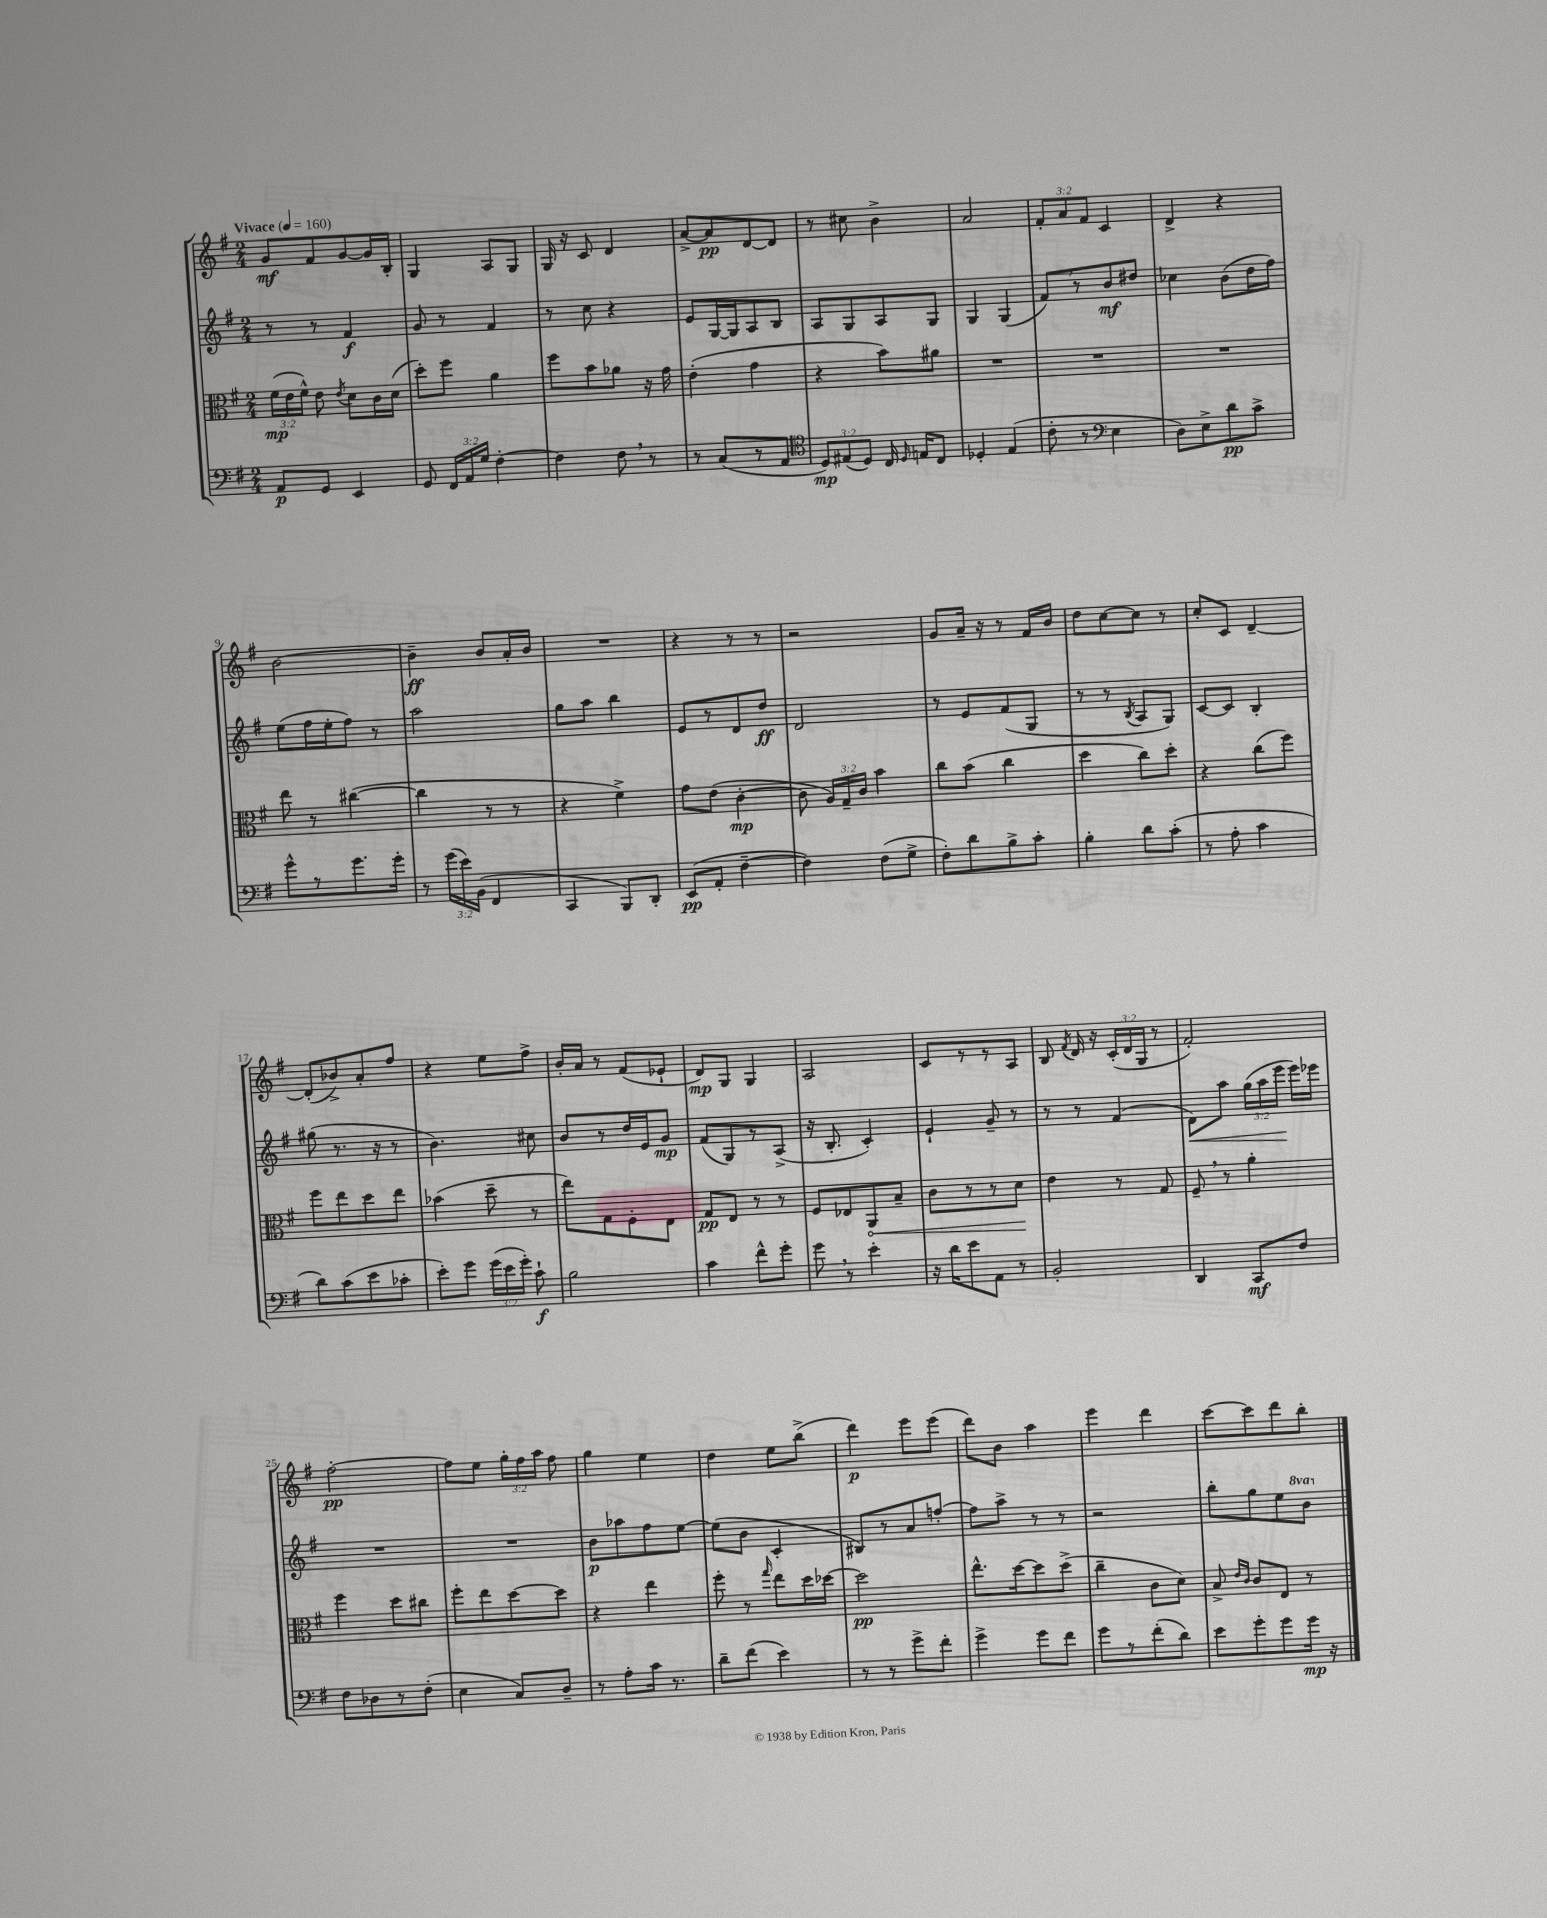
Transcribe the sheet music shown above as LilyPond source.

<<
\new StaffGroup <<
\new Staff = "s0" {
    \clef treble \key g \major \numericTimeSignature \time 2/4 \override Staff.TupletNumber.text = #tuplet-number::calc-fraction-text \tempo "Vivace" 4 = 160
    \autoBeamOff g'8[\mf fis'8 g'8~ g'16 b16]-. |
    g4 a8[ g8] |
    g16 r16 c'8 d'4 |
    a'8[~-> a'8\pp d'8~ d'8] |
    r8 cis''8 b'4-> |
    a'2 |
    \tuplet 3/2 { fis'8[-. a'8 fis'8] } c'4 |
    d'4-> r4 |
    b'2~ |
    b'4--\ff b'8[ a'16-. b'16] |
    R2 |
    r4 r8 r8 |
    r2 |
    g'8[ a'16]-- r16 r8 fis'16[ b'16] |
    d''8[ c''8~ c''8] r8 |
    c''8[-. c'8] d'4~-- |
    d'8[-.( bes'8->) a'8-. fis''8] |
    r4 e''8[ fis''8]-> |
    b'16[-. a'16] r8 fis'8[( ees'8]-! |
    d'8[\mp) g8] g4 |
    a2 |
    c'8[ r8 r8 a8] |
    b8 \acciaccatura { fis'8 } d'16 r16 \tuplet 3/2 { c'16[-.( d'16 g16] } r8 |
    fis'2-.) |
    fis''2~-.\pp |
    fis''8[ e''8] \tuplet 3/2 { g''16[-. fis''16 a''16] } fis''8 |
    g''4 e''4 |
    d''4 e''8[ b''8]->( |
    d'''4\p) e'''8[ e'''8]( |
    d'''8[) b'8] a''4 |
    e'''4 d'''4 |
    c'''8[~ c'''8 d'''8 b''8]-. \bar "|." |
}
\new Staff = "s1" {
    \clef treble \key g \major \numericTimeSignature \time 2/4 \override Staff.TupletNumber.text = #tuplet-number::calc-fraction-text \set Staff.ottavationMarkups = #ottavation-simple-ordinals
    \autoBeamOff r8 r8 fis'4\f |
    g'8 r8 fis'4 |
    r8 c''8 r4 |
    e'8[ g16~ g16 a8 b8] |
    a8[ g8 a8 g8] |
    g4 g4( |
    fis'8[) \breathe r8 b'8\mf dis''8] |
    ces''4 b'8[( d''16 fis''16]) |
    e''8[( fis''16 e''16-. fis''8]) r8 |
    a''2 |
    g''8[ a''8] b''4 |
    e'8[ r8 d'8 d''8]\ff |
    d'2 |
    r8 e'8[ fis'8( g8] |
    r8 r8 \acciaccatura { b8 } a8[ g8]) |
    c'8[~ c'8] b4-. |
    gis''8( r8. r16 r8 |
    b'4.) cis''8 |
    b'8[ r8 d''16 e'16 g'8]\mp |
    fis'8[( g8) r8 a8]->( |
    r16 b8.-. c'4-.) |
    e'4-! g'8-- r8 |
    r8 r8 fis'4( |
    d'8[\<) a''8] \tuplet 3/2 { g''16[( a''16 e'''16]\! } e'''16[) ees'''16] |
    R2 |
    R2 |
    b'8[\p aes''8 fis''8 e''8]~ |
    e''8[( b'8] c'4-. |
    bis8[) r8 a'8 f''8]~-. |
    f''8[ a''8]-> r8 r8 |
    r2 |
    b''8[-. g''8 e''8 \ottava #1 b''8] \ottava #0 \bar "|." |
}
\new Staff = "s2" {
    \clef alto \key g \major \numericTimeSignature \time 2/4 \override Staff.TupletNumber.text = #tuplet-number::calc-fraction-text
    \autoBeamOff \tuplet 3/2 { fis'16[\mp( e'16 fis'16]-^) } e'8 \acciaccatura { e'8 } d'8[ c'16 d'16]( |
    d''8[-.) fis''8] a'4 |
    fis''8[ b'8 aes'8] r16 g'16 |
    e'4-.( g'4 |
    r4 b'8[) ais'8] |
    R2 |
    R2 |
    R2 |
    e''8 r8 cis''4~( |
    cis''4 r8 r8 |
    r4 fis'4->) |
    g'8[ e'8]( c'4~-.\mp |
    c'8 \tuplet 3/2 { a16[) g16-- c'16] } b'4 |
    c''8[ b'8]( c''4 |
    d''4 c''8[) d''8]-. |
    r4 c''8[( fis''8]) |
    fis''8[ e''8 d''8 e''8] |
    bes'4( d''8-- r8 |
    e''8[) g8 fis8-. e8] |
    g8[\pp e8] r8 r8 |
    fis8[ ees8 \once \override Hairpin.circled-tip = ##t a,8\< b8]-- |
    c'8[ r8 r8 d'8]\! |
    e'4 r8 g8 |
    fis8-- \breathe r8 a'4-. |
    fis''4 d''8[ cis''8] |
    fis''8[-. e''8 d''8~ d''8] |
    r4 e''4 |
    fis''8-. r8 \grace { g''16 } e''8[ d''16 des''16]~ |
    des''2\pp |
    e''8.[-^ d''16~ d''8 d''8]->( |
    c''4-- c'8[ d'8]) |
    b8-> \grace { e'16[ c'16] } c'8[ e8] r8 \bar "|." |
}
\new Staff = "s3" {
    \clef bass \key g \major \numericTimeSignature \time 2/4 \override Staff.TupletNumber.text = #tuplet-number::calc-fraction-text
    \autoBeamOff a,8[\p g,8] e,4 |
    g,8 \tuplet 3/2 { fis,16[ a,16 g16] } fis4~-. |
    fis4 fis8 \breathe r8 |
    r8 c8[( r8 a,8] |
    \clef tenor \tuplet 3/2 { d8[\mp) eis8( d8]) } c16 \grace { d16 } e16[ c8] |
    des4-. e4( |
    c'8-. r8 \clef bass e4 |
    d8[) e8-> d'8\pp c'8]-> |
    g'8[-^ r8 g'8. g'16]-. |
    r8 \tuplet 3/2 { g'16[( e'16) b,16]( } fis,4 |
    c,4 b,,8[) d,8]-. |
    e,8[\pp( a,8]-. fis4~-- |
    fis4) fis8[( g8]-> |
    fis8[-.) d'8 b8-> c'8]-. |
    b4-. d'8[ c'8]-.( |
    r8 a8-. c'4 |
    d'8[) c'8( e'8 ces'8]-. |
    e'8[-.) g'8] \tuplet 3/2 { g'16[( e'16 g'16]-.) } c'8-!\f |
    b2 |
    c'4 fis'8[-^ g'8]-. |
    g'8 \breathe r8 e'4-. |
    r16 d'16[ e'8 a,8] r8 |
    b,2-. |
    d,4 c,8[\mf fis8] |
    fis8[ des8 r8 fis8]-.( |
    e4 c8[) d8]-- |
    r8 a8[-. c'16] r8. |
    d'8[-- fis'8]( e'4) |
    r8 r8 g'8[-> fis'8]-. |
    g'4-> g'8[ fis'8] |
    g'8[ r8 fis'8-.( d'8]) |
    e'8[ g'8-. g'8 g'16]\mp r16 \bar "|." |
}
>>
>>
